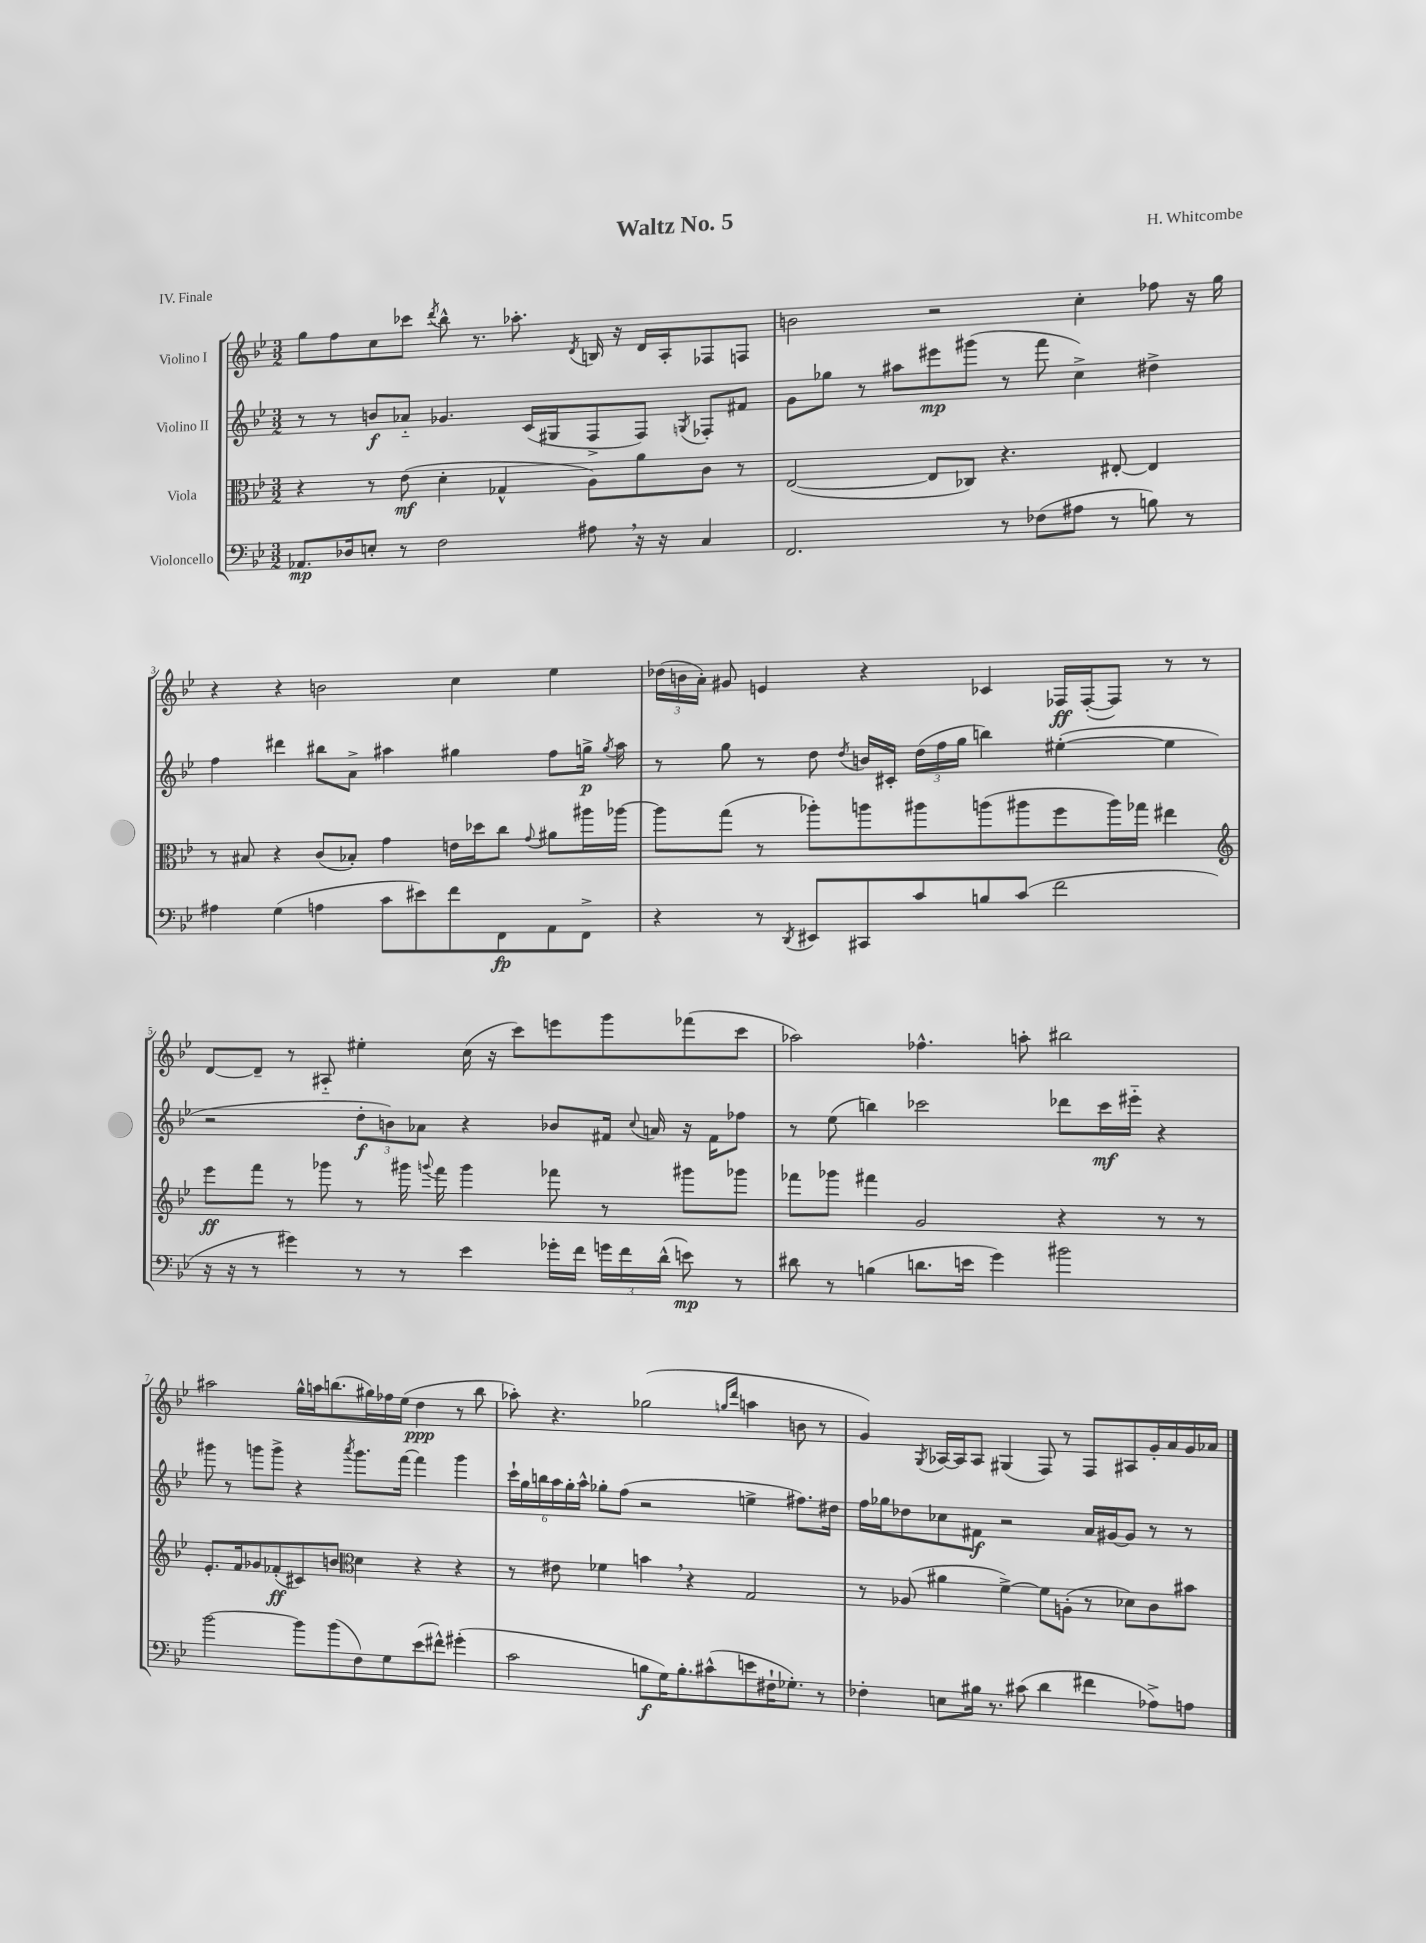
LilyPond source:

\header { title = "Waltz No. 5" composer = "H. Whitcombe" piece = "IV. Finale" }
<<
\new StaffGroup <<
\new Staff = "s0" \with { instrumentName = "Violino I" } {
    \clef treble \key bes \major \numericTimeSignature \time 3/2
    \autoBeamOff g''8[ f''8 c''8 ces'''8] \acciaccatura { d'''8 } bes''8-^ r8. aes''8.-. \acciaccatura { d'8 } b16 r16 d'16[ a16-. fes8 f8] |
    b'2 r2 c''4-. fes''8 r16 g''16 |
    r4 r4 b'2 c''4 ees''4 |
    \tuplet 3/2 { des''16[( b'16 a'16]-.) } gis'8 e'4 r4 ces'4 fes16[\ff fes16~-.( fes8]) r8 r8 |
    d'8[~ d'8]-- r8 ais8-_ eis''4-. c''16( r16 c'''8[) e'''8 g'''8 fes'''8( c'''8] |
    aes''2) fes''4.-^ a''8-. bis''2 |
    ais''2 g''16[-^ a''16 b''8.( gis''16) fes''16 ees''16]( d''4\ppp r8 b''8 |
    aes''8-.) r4. ges''2( \grace { g''16[ d'''16] } a''4 b'8 r8 |
    g'4) \acciaccatura { g8 } aes16[~ aes16 aes8] gis4( f8) r8 f8[ ais8 g'16-. a'16 g'16 aes'16] \bar "|." |
}
\new Staff = "s1" \with { instrumentName = "Violino II" } {
    \clef treble \key bes \major \numericTimeSignature \time 3/2
    \autoBeamOff r8 r8 b'8[\f aes'8]-_ ges'4. c'16[( gis16 f8-> f8]) \acciaccatura { g8 } fes8[-. fis'8] |
    g'8[ ges''8] r8 ais''8[ eis'''8\mp gis'''8]( r8 f'''8 c''4->) dis''4-> |
    f''4 dis'''4 bis''8[ a'8]-> ais''4 gis''4 f''8[ g''16]->\p \acciaccatura { g''8 } ais''16 |
    r8 g''8 r8 d''8 \acciaccatura { d''8 } b'16[ cis'16]-. \tuplet 3/2 { d''16[( f''16 g''16] } b''4) eis''4~-.( eis''4 |
    r2 \tuplet 3/2 { d''8[-.\f b'8) aes'8] } r4 bes'8[ fis'16] \appoggiatura { c''8 } a'16 r16 fis'16[ fes''8] |
    r8 ees''8( b''4) ces'''2 des'''8[ ces'''16\mf eis'''16]-_ r4 |
    gis'''8 r8 g'''8[ g'''8]-> r4 \acciaccatura { a'''8 } g'''8.[ f'''16]~ f'''4 g'''4 |
    \tuplet 6/4 { c'''16[-! g''16 b''16 a''16 g''16-. a''16]-^ } ges''8[-. f''8]( r2 e''4-> fis''8.[) dis''16] |
    f''16[ ges''16 des''8 ces''8 fis'8]\f r2 a'16[ gis'16~ gis'8] r8 r8 \bar "|." |
}
\new Staff = "s2" \with { instrumentName = "Viola" } {
    \clef alto \key bes \major \numericTimeSignature \time 3/2
    \autoBeamOff r4 r8 ees'8\mf( d'4-. ges4-^ a8[) a'8 c'8] r8 |
    ees2~( ees8[ ces8]) r4. eis8~-. eis4 |
    r8 bis8 r4 c'8[( bes8]-.) g'4 e'16[ des''16 c''8] \appoggiatura { g'8 } ais'8[ ais''16 aes''16]~ |
    aes''8[ g''8]( r8 aes''8[-.) a''8 ais''8 a''8( ais''8 f''8 ais''16) ges''16] eis''4 |
    \clef treble ees'''8[\ff f'''8] r8 ges'''8 r8 gis'''16 \appoggiatura { g'''8 } f'''16 g'''4 fes'''8 r8 gis'''8[ ges'''8] |
    fes'''8[ ges'''8] fis'''4 g'2 r4 r8 r8 |
    ees'8.[-. f'16 ges'8 fes'8-.\ff( cis'8) b'8] \clef alto d'4 r4 r4 |
    r8 eis'8 fes'4 b'4 \breathe r4 g2 |
    r8 aes8( ais'4 f'4~->) f'8[ a8]-.( r8 des'8[) c'8 bis'8] \bar "|." |
}
\new Staff = "s3" \with { instrumentName = "Violoncello" } {
    \clef bass \key bes \major \numericTimeSignature \time 3/2
    \autoBeamOff aes,8.[\mp des16 e8]-. r8 f2 ais8 \breathe r16 r16 c4 |
    f,2. r8 fes8[( ais8] r8 b8) r8 |
    ais4 g4( a4 c'8[ eis'8) f'8 f,8\fp a,8 f,8]-> |
    r4 r8 \acciaccatura { d,8 } eis,8[ cis,8 c'8 b8 c'8]( f'2 |
    r16 r16 r8 gis'4) r8 r8 ees'4 ges'16[-. f'16] \tuplet 3/2 { g'16[ f'16 d'16]-^( } e'8\mp) r8 |
    dis'8 r8 b4( d'8.[ e'16] g'4) bis'2 |
    bes'2~ bes'8[ bes'8( f8) g8 ees'8( fis'8]-^) gis'4-.( |
    c'2 b8[\f g16) b8.-. cis'8-^( e'8 fis16-! ges8.]-.) r8 |
    fes4-. e8[ bis16] r8. cis'8( d'4 fis'4 aes8[->) a8] \bar "|." |
}
>>
>>
